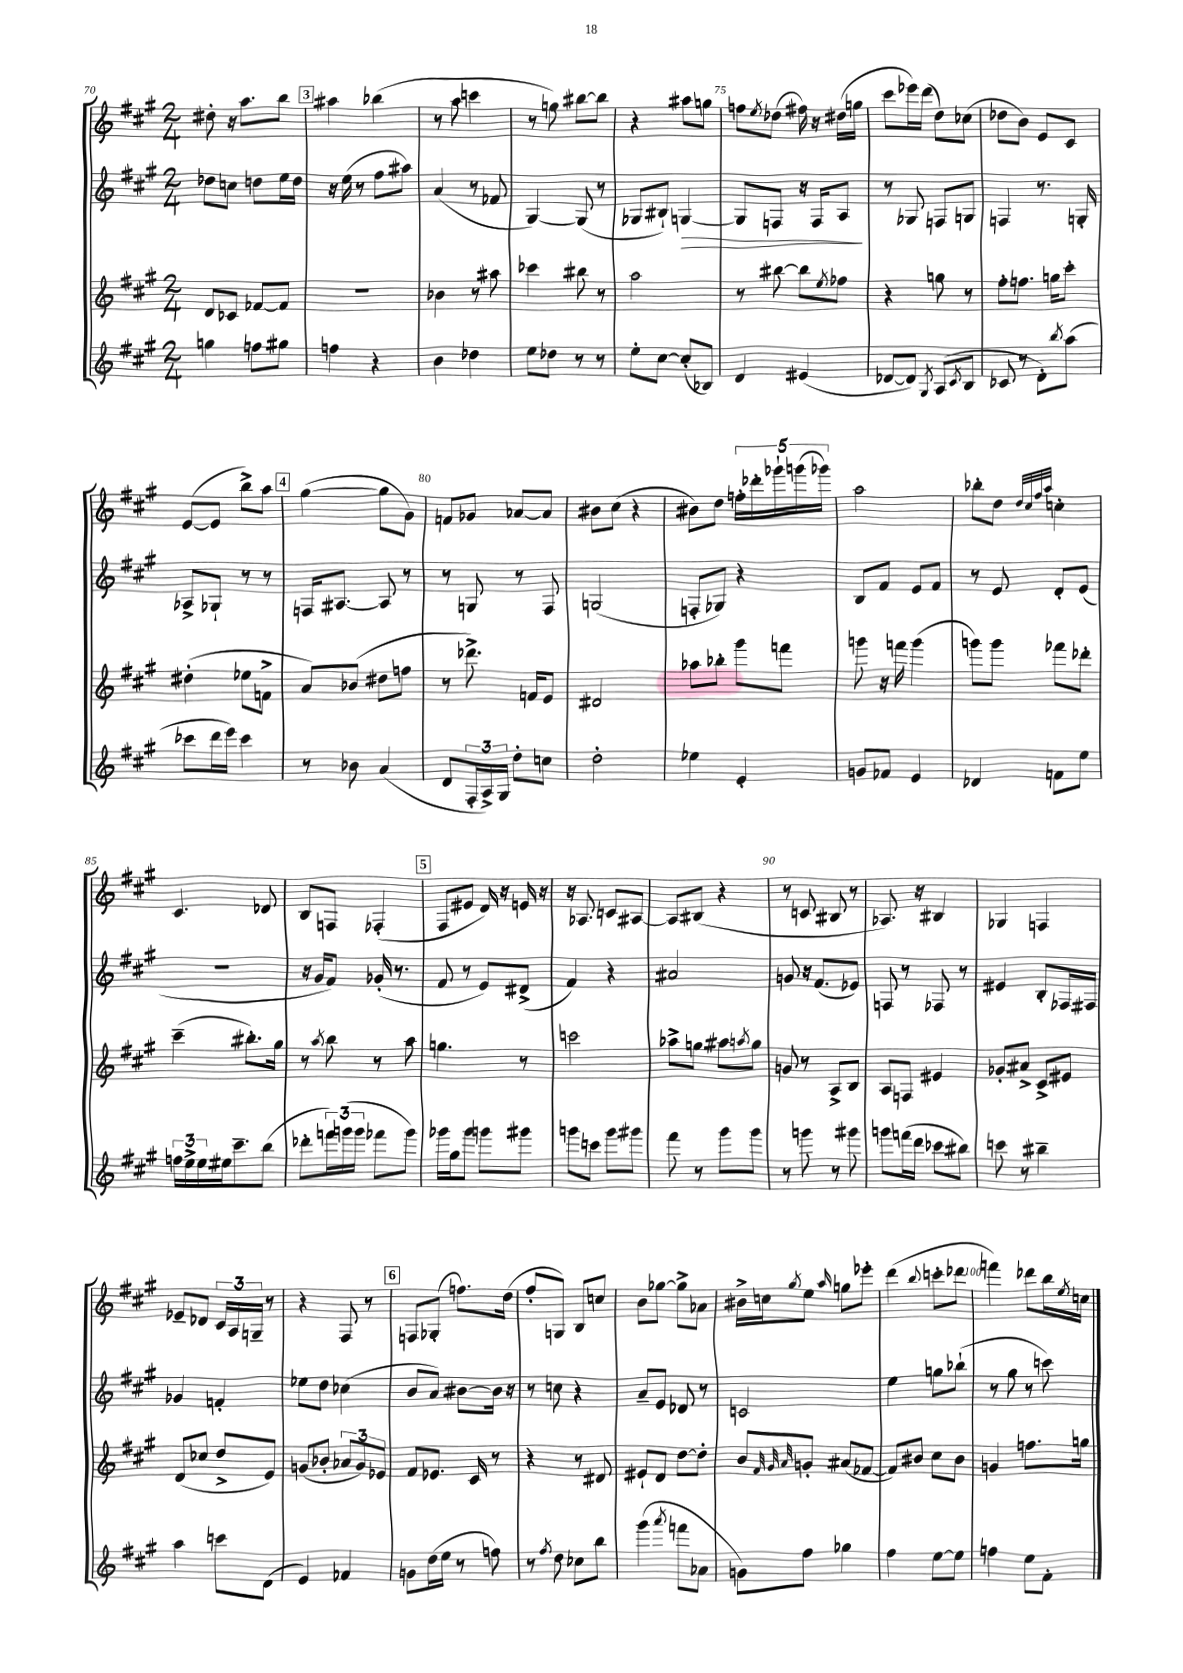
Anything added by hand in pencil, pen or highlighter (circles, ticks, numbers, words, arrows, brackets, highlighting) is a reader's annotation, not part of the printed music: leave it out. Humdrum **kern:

**kern	**kern	**kern	**dynam	**kern
*part4	*part3	*part2	*part2	*part1
*staff4	*staff3	*staff2	*staff2	*staff1
*clefG2	*clefG2	*clefG2	*	*clefG2
*k[f#c#g#]	*k[f#c#g#]	*k[f#c#g#]	*	*k[f#c#g#]
*M2/4	*M2/4	*M2/4	*	*M2/4
=70	=70	=70	=70	=70
4ggn\	8d/L	8dd-X\L	.	8dd#X'\
.	8c-X/J	8ccn\J	.	16r
.	.	.	.	8.aa\L
8ffn\L	[8f-X/L	8ddn\L	.	.
8gg#X\J	8f-/J]	16ee\L	.	8bb\J
.	.	16dd\JJ	.	.
!!LO:REH:place=s1:t=3
=71	=71	=71	=71	=71
4ffn\	2r	16r	.	4aa#X\
.	.	(16ee\	.	.
.	.	8r	.	.
4r	.	8ff#\L	.	(4bb-X\
.	.	8aa#X\J)	.	.
=72	=72	=72	=72	=72
4b\	4b-X\	(4a/	.	8r
.	.	.	.	8aa\
4dd-X\	8r	8r	.	4cccn\
.	8aa#X\	8f-X/	.	.
=73	=73	=73	=73	=73
8ee\L	4ccc-X\	[4G#/)	.	8r
8dd-X\J	.	.	.	8ggn\)
8r	8bb#X\	(8G#/]	.	[8bb#X\L
8r	8r	8r	.	8bb#\J]
=74	=74	=74	=74	=74
8ee'\L	2aa\	8G-X/L	.	4r
[8cc#\J	.	8B#X`/J)	.	.
!	!	!	!LO:HP:b	!
(8cc#'/L]	.	[4Gn/	>	8aa#X\L
8B-X/J)	.	.	.	8ggn\J
=75	=75	=75	=75	=75
4d/	8r	8G/L]	.	8ffn\L
.	.	.	.	8qee/
.	[8bb#X\	8Fn/J	.	(8dd-X\J
(4e#X/	8bb#\L]	16r	.	16ff#X\)
.	.	16F/KL	.	16r
.	8qee/	.	.	.
.	8ff-X\J	8A/J	.	(16dd#X\LL
.	.	.	.	16ggn\JJ
.	.	.	]	.
=76	=76	=76	=76	=76
[8d-X/L	4r	8r	.	8ccc#\L
8d-/J])	.	8G-X/	.	16eee-X\L)
.	.	.	.	(16ddd\JJ
8qG#/	.	.	.	.
(8A/L	8ggn\	8Fn/L	.	8dd\L)
8qc#/	.	.	.	.
8B/J	8r	8Gn/J	.	(8cc-X\J
=77	=77	=77	=77	=77
8c-X/	8ff#'\L	4Fn/	.	8dd-X\L
8r	8.ffn\J	.	.	8b\J)
8d'\L)	.	8.r	.	8e/L
.	16ggn\KL	.	.	.
8qbb/	.	.	.	.
(8aa\J	8ccc#'\J	.	.	8c#/J
.	.	16Gn'/	.	.
!!LO:LB:g=z
=78	=78	=78	=78	=78
8ccc-X\L	(4dd#X'\	8A-X^/L	.	([8e/L
16ddd\L	.	8G-X`/J	.	8e/J]
16eee\JJ)	.	.	.	.
4ccc-\	8ee-X\L	8r	.	8bb^\L)
.	8fn^\J	8r	.	8aa\J
!!LO:REH:place=s1:t=4
=79	=79	=79	=79	=79
8r	8a/L)	16Fn/KL	.	([4gg#\
.	.	[8.A#X/J	.	.
8b-X\	(8b-X/J	.	.	.
(4a/	8dd#X\L	8A#/]	.	8gg#\L]
.	8ffn\J	8r	.	8g#\J)
=80	=80	=80	=80	=80
8d/L	8r	8r	.	8fn/L
24F#'/L	8.ddd-X^\)	8Gn/	.	8g-X/J
24A^/)	.	.	.	.
24G#/JJ	.	.	.	.
8dd'\L	.	8r	.	[8a-X/L
.	16fn/KL	.	.	.
8ccn\J	8e/J	8F#/	.	8a-/J]
=81	=81	=81	=81	=81
2dd'\	2d#X/	(2Gn/	.	8b#X\L
.	.	.	.	(8cc#\J
.	.	.	.	4r
=82	=82	=82	=82	=82
4ee-X\	8aa-X\L	8Fn'/L	.	8b#X\L)
.	8bb-X'\J	8G-X/J)	.	8dd\J
4e'/	8ggg#\L	4r	.	20ffn'\LL
.	.	.	.	20ddd-X'\
.	.	.	.	20ggg-X`\
.	8fffn\J	.	.	.
.	.	.	.	(20gggn\
.	.	.	.	20ggg-X\JJ)
=83	=83	=83	=83	=83
8gn/L	8gggn\	8B/L	.	2aa\
8f-X/J	16r	8f#/J	.	.
.	16fffn\	.	.	.
4e/	(4ggg\	8e/L	.	.
.	.	8f#/J	.	.
=84	=84	=84	=84	=84
4d-X/	8gggn\L)	8r	.	8bb-X'\L
.	8ggg\J	8e/	.	8dd\J
.	.	.	.	32qqdd/LLL
.	.	.	.	32qqcc#/
.	.	.	.	32qqff#/
.	.	.	.	32qqaa/JJJ
8fn\L	8fff-X\L	8d'/L	.	4ccn'\
8ee\J	8ddd-X'\J	(8e/J	.	.
!!LO:LB:g=z
=85	=85	=85	=85	=85
24ffn\LL	(4ccc#~\	2r	.	4.c#/
24ee^\	.	.	.	.
24ee\	.	.	.	.
16ee#X\J	.	.	.	.
8.ccc#~\	.	.	.	.
.	8.bb#X'\L)	.	.	.
(8bb\J	.	.	.	8d-X/
.	16gg#\Jk	.	.	.
=86	=86	=86	=86	=86
8ddd-X'\L	8r	16r	.	8B/L
.	.	16g#/KL	.	.
.	8qaa/	.	.	.
24fffn\L)	8bb\	8f#/J)	.	8Fn/J
(24gggn\	.	.	.	.
24ggg\JJ	.	.	.	.
8fff-X\L	8r	(16g-X'/	.	(4F-X'/
.	.	8.r	.	.
8ggg\J)	8aa\	.	.	.
!!LO:REH:place=s1:t=5
=87	=87	=87	=87	=87
16ggg-X\LL	4.ggn\	8f#/	.	8F#/L
16gg#\J	.	.	.	.
8ggg-\J	.	8r	.	8e#X/J
8gggn\L	.	8e/L)	.	16d/)
.	.	.	.	16r
8ggg#X\J	8r	(8d#X^/J	.	16en/
.	.	.	.	16r
=88	=88	=88	=88	=88
8gggn\L	2cccn\	4f#/)	.	16r
.	.	.	.	8.A-X/
8cccn\J	.	.	.	.
8ggg\L	.	4r	.	8cn/L
8ggg#X\J	.	.	.	[8A#X/J
=89	=89	=89	=89	=89
8fff#\	8aa-X^\L	2a#X/	.	8A#/L]
8r	8ggn\J	.	.	(8B#X/J
8ggg#\L	8aa#X\L	.	.	4r
.	8qaan/	.	.	.
8ggg#\J	8gg\J	.	.	.
=90	=90	=90	=90	=90
8r	8gn/	8gn/	.	8r
8gggn\	8r	16r	.	8cn/
.	.	(8.f#/L	.	.
8r	8A^/L	.	.	8B#X/
8ggg#X\	8B/J	8e-X/J)	.	8r
=91	=91	=91	=91	=91
8gggn\L	8A/L	8Fn/	.	8.A-X/)
(16fffn\L	8Fn/J	8r	.	.
16ddd\JJ	.	.	.	16r
8ccc-X\L	4e#X/	8F-X/	.	4B#X/
8bb#X\J)	.	8r	.	.
=92	=92	=92	=92	=92
8cccn\	8g-X'/L	4e#X/	.	4G-X/
8r	8a#X^/J	.	.	.
4bb#X~\	8c#^/L	8B'/L	.	4Fn/
.	8e#X/J	16F-X/L	.	.
.	.	16F#X/JJ	.	.
!!LO:LB:g=z
=93	=93	=93	=93	=93
4aa\	(8d/L	4g-X/	.	8e-X~/L
.	8cc-X/J	.	.	8d-X/J
8cccn\L	8dd^/L	4fn'/	.	24c#/LL
.	.	.	.	24A/
.	.	.	.	24Gn~/JJ
(8d\J	8e/J)	.	.	8r
=94	=94	=94	=94	=94
4e/)	(8gn/L	8ee-X\L	.	4r
.	8b-X'/J	8dd\J	.	.
4f-X/	12a-X/L	(4cc-X\	.	8F#/
.	12g/)	.	.	.
.	.	.	.	8r
.	12e-X/J	.	.	.
!!LO:REH:place=s1:t=6
=95	=95	=95	=95	=95
8gn\L	8f#/L	8b/L	.	8Fn/L
(16dd\L	8.e-X/J	8a/J)	.	(8G-X'/J
16ee\JJ	.	.	.	.
8r	.	[8b#X\L	.	8.ffn\L)
.	16c#/	.	.	.
8ffn\)	8r	16b#\Jk]	.	.
.	.	16r	.	(16dd\Jk
=96	=96	=96	=96	=96
8r	4r	8r	.	8ff#'/L
8qff#/	.	.	.	.
8dd\	.	8ccn\	.	8Gn/J)
8cc-X\L	8r	4r	.	8B/L
8bb\J	8d#X/	.	.	8ccn/J
=97	=97	=97	=97	=97
(4ggg#\	8e#X`/L	8a~/L	.	8b\L
.	8d/J	8e/J	.	[8gg-X\J
8qaaa/	.	.	.	.
8fffn\L	[8dd\L	8d-X/	.	8gg-^\L]
8a-X\J	8dd'\J]	8r	.	8a-X\J
=98	=98	=98	=98	=98
8gn\L)	8b/L	2cn/	.	16b#X^\LL
.	.	.	.	16ccn\J
.	32qqf#/	.	.	.
.	32qqg#/	.	.	.
.	32qqa/	.	.	8qgg#/
8ff#\J	8gn'/J	.	.	8ee\J
.	.	.	.	16qqaa/
4gg-X\	(8a#X/L	.	.	8ggn\L
.	[8f-X/J	.	.	8eee-X'\J
=99	=99	=99	=99	=99
4ff#\	8f-/L])	4ee\	.	(4ddd\
.	8b#X/J	.	.	.
.	.	.	.	8qqbb/
[8ee\L	8cc#\L	8ggn\L	.	8cccn'\L
8ee\J]	8b#\J	(8bb-X`\J	.	8ddd-X\J
=100	=100	=100	=100	=100
4ffn\	4gn/	8r	.	4fffn\)
.	.	8gg#\	.	.
8ee\L	8.ffn\L	8r	.	8ddd-X\L
8f#'\J	.	8cccn\)	.	16bb\L
.	.	.	.	8qee/
.	16ggn\Jk	.	.	16ccn\JJ
==	==	==	==	==
*-	*-	*-	*-	*-
